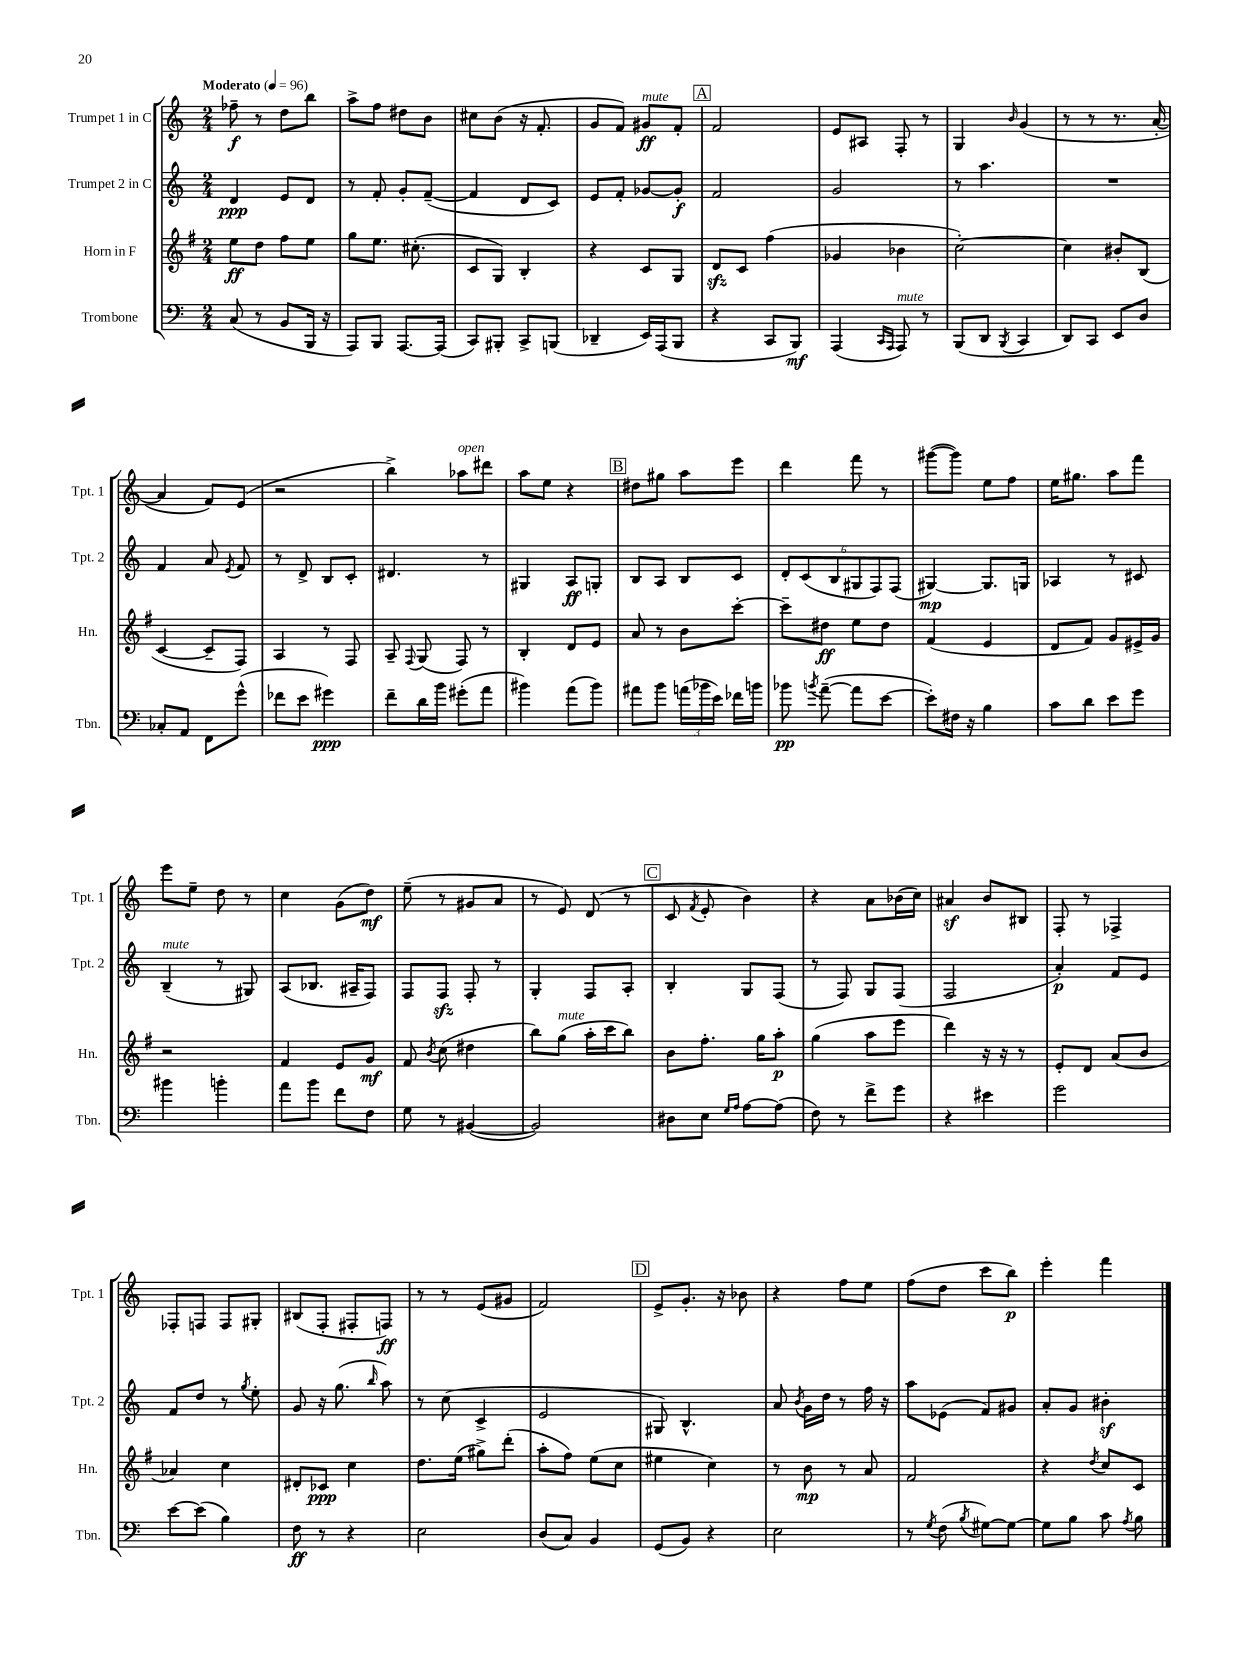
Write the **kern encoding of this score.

**kern	**dynam	**kern	**dynam	**kern	**dynam	**kern	**dynam
*part4	*part4	*part3	*part3	*part2	*part2	*part1	*part1
*staff4	*staff4	*staff3	*staff3	*staff2	*staff2	*staff1	*staff1
*I"Trombone	*	*I"Horn in F	*	*I"Trumpet 2 in C	*	*I"Trumpet 1 in C	*
*I'Tbn.	*	*I'Hn.	*	*I'Tpt. 2	*	*I'Tpt. 1	*
*clefF4	*	*clefG2	*	*clefG2	*	*clefG2	*
*k[]	*	*k[f#]	*	*k[]	*	*k[]	*
*M2/4	*	*M2/4	*	*M2/4	*	*M2/4	*
*MM96	*	*MM96	*	*MM96	*	*MM96	*
=1	=1	=1	=1	=1	=1	=1	=1
!	!	!	!	!	!	!LO:TX:a:B:t=Moderato	!
(8C/	.	8ee\L	ff	4d/	ppp	8ff-X~\	f
8r	.	8dd\J	.	.	.	8r	.
8BB/L	.	8ff#\L	.	8e/L	.	8dd\L	.
16BBB/Jk	.	8ee\J	.	8d/J	.	8bb\J	.
16r	.	.	.	.	.	.	.
=2	=2	=2	=2	=2	=2	=2	=2
8AAA/L)	.	8gg\L	.	8r	.	8aa^\L	.
8BBB/J	.	8.ee\J	.	8f'/	.	8ff\J	.
[8.AAA/L	.	.	.	8g'/L	.	8dd#X\L	.
.	.	(8.cc#X'\	.	.	.	.	.
.	.	.	.	([8f~/J	.	8b\J	.
(16AAA/Jk]	.	.	.	.	.	.	.
=3	=3	=3	=3	=3	=3	=3	=3
8CC/L)	.	8c/L	.	4f/]	.	8cc#X\L	.
8BBB#X'/J	.	8G/J)	.	.	.	(8b\J	.
8CC^/L	.	4B'/	.	8d/L	.	16r	.
.	.	.	.	.	.	8.f'/	.
(8BBBn/J	.	.	.	8c/J)	.	.	.
=4	=4	=4	=4	=4	=4	=4	=4
4DD-X~/	.	4r	.	8e/L	.	8g/L	.
.	.	.	.	8f'/J	.	8f/J)	.
!	!	!	!	!	!	!LO:TX:a:i:t=mute	!
16EE/LL)	.	8c/L	.	[8g-X/L	.	8g#X/L	ff
(16AAA/J	.	.	.	.	.	.	.
8BBB/J	.	8G/J	.	8g-'/J]	f	8f'/J	.
!!LO:REH:place=s1:t=A
=5	=5	=5	=5	=5	=5	=5	=5
4r	.	8dzz/L	.	2f/	.	2f/	.
.	.	8c/J	.	.	.	.	.
8CC/L	.	(4ff#\	.	.	.	.	.
8BBB/J)	mf	.	.	.	.	.	.
=6	=6	=6	=6	=6	=6	=6	=6
(4AAA/	.	4g-X/	.	2g/	.	8e/L	.
.	.	.	.	.	.	8A#X/J	.
16qqCC/LL	.	.	.	.	.	.	.
16qqAAA/JJ	.	.	.	.	.	.	.
!LO:TX:a:i:t=mute	!	!	!	!	!	!	!
8AAA/)	.	4b-X\	.	.	.	8F'/	.
8r	.	.	.	.	.	8r	.
=7	=7	=7	=7	=7	=7	=7	=7
(8BBB/L	.	[2cc'\)	.	8r	.	4G/	.
8DD/J	.	.	.	4.aa\	.	.	.
8qBBB/	.	.	.	.	.	16qqb/	.
4CC/	.	.	.	.	.	(4g/	.
=8	=8	=8	=8	=8	=8	=8	=8
8DD/L)	.	4cc\]	.	2r	.	8r	.
8CC/J	.	.	.	.	.	8r	.
8EE/L	.	8b#X'/L	.	.	.	8.r	.
8D/J	.	(8B/J	.	.	.	.	.
.	.	.	.	.	.	[16a'/	.
!!LO:LB:g=z
=9	=9	=9	=9	=9	=9	=9	=9
8C-X'/L	.	[4c/	.	4f/	.	4a/]	.
8AA/J	.	.	.	.	.	.	.
8FF\L	.	8c~/L]	.	8a/	.	8f/L)	.
.	.	.	.	8qe/	.	.	.
(8g^^\J	.	8F#/J)	.	8f/	.	(8e/J	.
=10	=10	=10	=10	=10	=10	=10	=10
8f-X\L	.	4A/	.	8r	.	2r	.
8e\J	.	.	.	8d^/	.	.	.
4g#X\)	ppp	8r	.	8B/L	.	.	.
.	.	8F#/	.	8c'/J	.	.	.
=11	=11	=11	=11	=11	=11	=11	=11
8f~\L	.	8A~/	.	4.d#X/	.	4bb^\)	.
.	.	8qqF#/	.	.	.	.	.
16d\L	.	(8G/	.	.	.	.	.
16b\JJ	.	.	.	.	.	.	.
!	!	!	!	!	!	!LO:TX:a:i:t=open	!
(8g#X'\L	.	8F#/)	.	.	.	8aa-X\L	.
8a\J	.	8r	.	8r	.	8ddd#X\J	.
=12	=12	=12	=12	=12	=12	=12	=12
4b#X\)	.	4B'/	.	4G#X/	.	8aa\L	.
.	.	.	.	.	.	8ee\J	.
(8a\L	.	8d/L	.	8A/L	ff	4r	.
8b#\J)	.	8e/J	.	8Gn'/J	.	.	.
!!LO:REH:place=s1:t=B
=13	=13	=13	=13	=13	=13	=13	=13
8a#X\L	.	8a/	.	8B/L	.	8dd#X\L	.
8b\J	.	8r	.	8A/J	.	8gg#X\J	.
(24an\LL	.	8b\L	.	8B/L	.	8aa\L	.
24b-X\	.	.	.	.	.	.	.
24e\JJ)	.	.	.	.	.	.	.
16f-X\LL	.	[8ccc'\J	.	8c/J	.	8eee\J	.
16bn\JJ	.	.	.	.	.	.	.
=14	=14	=14	=14	=14	=14	=14	=14
8b-X\	pp	8ccc~\L]	.	12d'/L	.	4ddd\	.
.	.	.	.	(12c/	.	.	.
8qbn/	.	.	.	.	.	.	.
([8a~\	.	8dd#X\J	ff	.	.	.	.
.	.	.	.	12B/	.	.	.
8a\L]	.	8ee\L	.	12G#X/	.	8fff\	.
.	.	.	.	12F/)	.	.	.
[8e\J	.	8dd#\J	.	.	.	8r	.
.	.	.	.	(12F/J	.	.	.
=15	=15	=15	=15	=15	=15	=15	=15
8e'\L])	.	(4f#/	.	[4G#X/)	mp	([8ggg#X\L	.
16F#X\Jk	.	.	.	.	.	8ggg#\J])	.
16r	.	.	.	.	.	.	.
4B\	.	4e/	.	8.G#/L]	.	8ee\L	.
.	.	.	.	.	.	8ff\J	.
.	.	.	.	16Gn/Jk	.	.	.
=16	=16	=16	=16	=16	=16	=16	=16
8c\L	.	8d/L	.	4A-X/	.	16ee\KL	.
.	.	.	.	.	.	8.gg#X\J	.
8d\J	.	8f#/J)	.	.	.	.	.
8e\L	.	8g/L	.	8r	.	8aa\L	.
8g\J	.	16e#X^/L	.	8c#X/	.	8fff\J	.
.	.	16g/JJ	.	.	.	.	.
!!LO:LB:g=z
=17	=17	=17	=17	=17	=17	=17	=17
!	!	!	!	!LO:TX:a:i:t=mute	!	!	!
4b#X\	.	2r	.	(4B~/	.	8eee\L	.
.	.	.	.	.	.	8ee~\J	.
4bn'\	.	.	.	8r	.	8dd\	.
.	.	.	.	8G#X/)	.	8r	.
=18	=18	=18	=18	=18	=18	=18	=18
8a\L	.	4f#/	.	(8A/L	.	4cc\	.
8b\J	.	.	.	8.B-X/J	.	.	.
8f\L	.	8e/L	.	.	.	(8g\L	.
.	.	.	.	16A#X~/KL	.	.	.
8F\J	.	8g/J	mf	8F/J)	.	8dd\J)	mf
=19	=19	=19	=19	=19	=19	=19	=19
8G\	.	8f#/	.	8F/L	.	(8ee~\	.
.	.	8qb/	.	.	.	.	.
8r	.	(8cc\	.	8Fzz/J	.	8r	.
([4BB#X/	.	4dd#X\	.	8F'/	.	8g#X/L	.
.	.	.	.	8r	.	8a/J	.
=20	=20	=20	=20	=20	=20	=20	=20
2BB#/])	.	8bb\L)	.	4G'/	.	8r	.
!	!	!LO:TX:a:i:t=mute	!	!	!	!	!
.	.	(8gg\J	.	.	.	8e/)	.
.	.	16aa'\LL	.	8F/L	.	(8d/	.
.	.	16ccc\J	.	.	.	.	.
.	.	8bb\J)	.	8A'/J	.	8r	.
!!LO:REH:place=s1:t=C
=21	=21	=21	=21	=21	=21	=21	=21
8D#X\L	.	8b\L	.	4B'/	.	8c/	.
.	.	.	.	.	.	8qf/	.
8E\J	.	8.ff#'\J	.	.	.	8e'/	.
16qqG/LL	.	.	.	.	.	.	.
16qqA/JJ	.	.	.	.	.	.	.
[8A\L	.	.	.	8G/L	.	4b\)	.
.	.	16gg\KL	.	.	.	.	.
(8A\J]	.	8aa'\J	p	(8F/J	.	.	.
=22	=22	=22	=22	=22	=22	=22	=22
8F\)	.	(4gg\	.	8r	.	4r	.
8r	.	.	.	8F/)	.	.	.
8f^\L	.	8aa\L	.	8G/L	.	8a\L	.
8g\J	.	8eee\J	.	(8F/J	.	(16b-X\L	.
.	.	.	.	.	.	16cc\JJ)	.
=23	=23	=23	=23	=23	=23	=23	=23
4r	.	4ddd\)	.	2F/	.	4a#Xz/	.
4e#X\	.	16r	.	.	.	8b/L	.
.	.	16r	.	.	.	.	.
.	.	8r	.	.	.	8B#X/J	.
=24	=24	=24	=24	=24	=24	=24	=24
2g\	.	8e'/L	.	4a'/)	p	8F'/	.
.	.	8d/J	.	.	.	8r	.
.	.	(8a/L	.	8f/L	.	4F-X^/	.
.	.	8b/J	.	8e/J	.	.	.
!!LO:LB:g=z
=25	=25	=25	=25	=25	=25	=25	=25
[8e\L	.	4a-X/)	.	8f/L	.	8F-X'/L	.
(8e\J]	.	.	.	8dd/J	.	8Fn/J	.
4B\)	.	4cc\	.	8r	.	8F/L	.
.	.	.	.	8qgg/	.	.	.
.	.	.	.	8ee'\	.	8G#X'/J	.
=26	=26	=26	=26	=26	=26	=26	=26
8F\	ff	8d#X'/L	.	8g/	.	(8B#X/L	.
8r	.	8c-X/J	ppp	16r	.	8F'/J	.
.	.	.	.	(8.gg\	.	.	.
4r	.	4cc\	.	.	.	8F#X'/L	.
.	.	.	.	16qqbb/	.	.	.
.	.	.	.	8aa\)	.	8Fn/J)	ff
=27	=27	=27	=27	=27	=27	=27	=27
2E\	.	8.dd\L	.	8r	.	8r	.
.	.	.	.	(8cc\	.	8r	.
.	.	(16ee\Jk	.	.	.	.	.
.	.	8gg#X^\L)	.	4c^/	.	(8e/L	.
.	.	(8ddd'\J	.	.	.	8g#X/J	.
=28	=28	=28	=28	=28	=28	=28	=28
(8D/L	.	8aa'\L	.	2e/	.	2f/)	.
8C/J)	.	8ff#\J)	.	.	.	.	.
4BB/	.	(8ee\L	.	.	.	.	.
.	.	8cc\J	.	.	.	.	.
!!LO:REH:place=s1:t=D
=29	=29	=29	=29	=29	=29	=29	=29
(8GG/L	.	4ee#X\	.	8G#X/)	.	8e^/L	.
8BB/J)	.	.	.	4.B^^/	.	8.g'/J	.
4r	.	4cc\)	.	.	.	.	.
.	.	.	.	.	.	16r	.
.	.	.	.	.	.	8b-X\	.
=30	=30	=30	=30	=30	=30	=30	=30
2E\	.	8r	.	8a/	.	4r	.
.	.	.	.	8qb/	.	.	.
.	.	8b\	mp	16g\LL	.	.	.
.	.	.	.	16dd\JJ	.	.	.
.	.	8r	.	8r	.	8ff\L	.
.	.	8a/	.	16ff\	.	8ee\J	.
.	.	.	.	16r	.	.	.
=31	=31	=31	=31	=31	=31	=31	=31
8r	.	2f#/	.	8aa\L	.	(8ff\L	.
8qG/	.	.	.	.	.	.	.
(8F\	.	.	.	(8e-X\J	.	8dd\J	.
8qB/	.	.	.	.	.	.	.
[8G#X\L)	.	.	.	8f/L)	.	8ccc\L	.
8G#\J_	.	.	.	8g#X/J	.	8bb\J)	p
=32	=32	=32	=32	=32	=32	=32	=32
8G#\L]	.	4r	.	8a'/L	.	4eee'\	.
8B\J	.	.	.	8g/J	.	.	.
.	.	8qdd/	.	.	.	.	.
8c\	.	8cc/L	.	4b#Xz'\	.	4fff\	.
8qA/	.	.	.	.	.	.	.
8B\	.	8c/J	.	.	.	.	.
==	==	==	==	==	==	==	==
*-	*-	*-	*-	*-	*-	*-	*-
